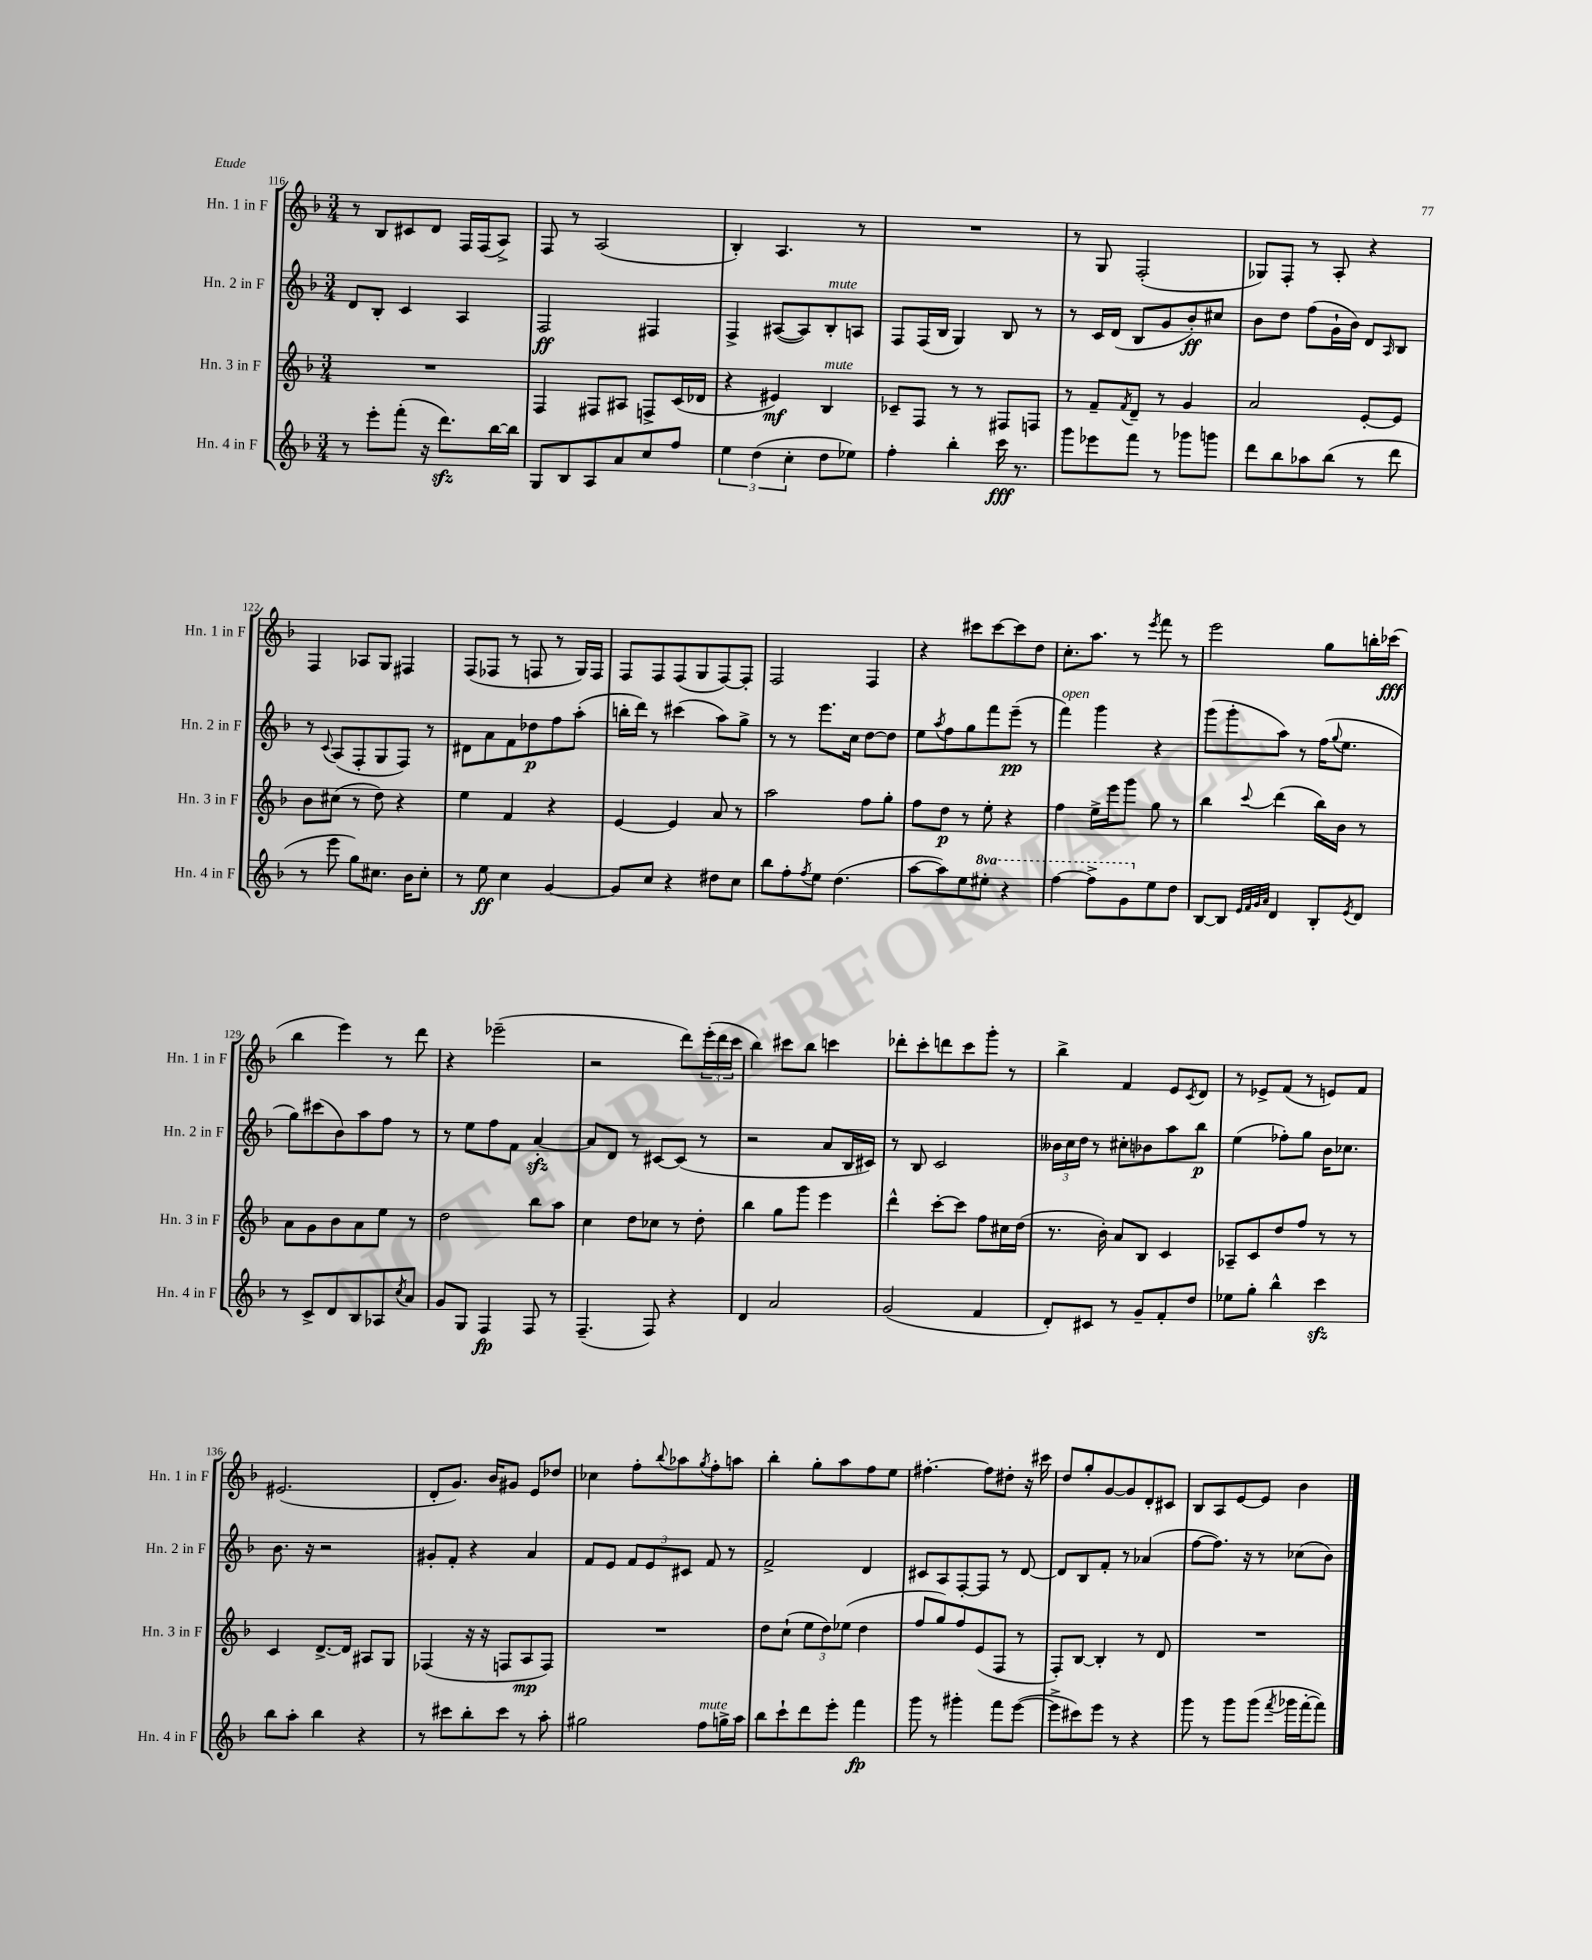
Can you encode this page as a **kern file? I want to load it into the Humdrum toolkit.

**kern	**kern	**kern	**kern
*staff4	*staff3	*staff2	*staff1
*clefG2	*clefG2	*clefG2	*clefG2
*k[b-]	*k[b-]	*k[b-]	*k[b-]
*M3/4	*M3/4	*M3/4	*M3/4
8r	2.r	8d	8r
8eee'	.	8B-'	8B-
(8fff'	.	4c	8c#
16r	.	.	8d
8.ddd)	.	.	.
.	.	4A	16F
.	.	.	(16F
[16bb-	.	.	8A^)
16bb-]	.	.	.
=	=	=	=
8G	4F	2F	8F
8B-	.	.	8r
8A	8F#	.	(2A
8a	8A#	.	.
8cc	8F^	4F#	.
8ff	(16c	.	.
.	16d-	.	.
=	=	=	=
6ee	4r	4F^	4B-')
(6dd	.	.	.
.	4e#)	([8A#	4.A
6cc'	.	.	.
.	.	8A#])	.
8dd	4B-	8B-'	.
8ee-)	.	8A	8r
=	=	=	=
4ff'	8c-~	8F	2.r
.	8F	(16F	.
.	.	16B-	.
4bb-'	8r	4G)	.
.	8r	.	.
16ccc	8F#	8B-	.
8.r	.	.	.
.	8F	8r	.
=	=	=	=
8ggg	8r	8r	8r
8eee-	8f~	16c	8G
.	.	(16d	.
.	8qf	.	.
8fff	8d~	8B-	(2F'
8r	8r	8g	.
8ggg-	4g	8b-')	.
8ggg	.	8cc#	.
=	=	=	=
8ddd	2a	8b-	8G-)
8bb-	.	8dd	8F'
8aa-	.	(8ff	8r
(8bb-	.	16g`	8A'
.	.	16b-)	.
8r	[8e'	8d	4r
.	.	16qqA	.
8ddd	8e]	8B-	.
=	=	=	=
8r	8b-	8r	4F
.	.	8qqc	.
8eee	(8cc#	(8A	.
8gg)	8r	8F'	8A-
8.cc#	8dd)	8G	8G
.	4r	8F)	4F#
16b-	.	.	.
8cc#'	.	8r	.
=	=	=	=
8r	4ee	8d#	(8F
8ee	.	8a	8F-
4cc	4f	8f	8r
.	.	8dd-	8F
[4g	4r	8ff	8r
.	.	(8aa'	16G)
.	.	.	16F
=	=	=	=
8g]	[4e	16bb'	8F
.	.	16ddd)	.
8cc	.	8r	8F
4r	4e]	(4ccc#	(8F
.	.	.	8G
8dd#	8a	8aa)	[8F)
8cc	8r	8gg^	8F']
=	=	=	=
8bb-	2aa	8r	2F
8ff'	.	8r	.
8qff	.	.	.
8ee	.	8.eee	.
(4.dd	.	.	.
.	.	16cc	.
.	8ff	[8dd	4F
.	8gg'	8dd]	.
=	=	=	=
[8aa	8ff	8ee	4r
.	.	8qaa	.
8aa])	8dd	8ff	.
8ee	8r	8gg	8ccc#
8eee#'	8ee'	8fff	[8ccc#
4r	4r	(8eee~	8ccc#]
.	.	8r	8dd
=	=	=	=
[4fff	4ff	4fff)	8.cc'
.	.	.	8.aa
8fff^]	16ee^	4ggg	.
.	16eee	.	.
8gg	8ggg	.	8r
.	.	.	8qeee
8ee	8gg	4r	8fff
8dd	8r	.	8r
=	=	=	=
[8B-	4bb-	(8ggg	2eee
8B-]	.	8ggg'	.
32qqe	.	.	.
32qqf	.	.	.
32qqg	.	.	.
32qqa	8qqccc	.	.
4d	(4ddd	8aa)	.
.	.	8r	.
8B-'	16bb-)	(16ff	8gg
.	.	8qqgg	.
.	16b-	8.ee	.
8qe	.	.	.
8d	8r	.	16bb'
.	.	.	(16ccc-
=	=	=	=
8r	8a	8gg)	4bb-
8c^	8g	(8ccc#	.
8d	8b-	8b-)	4eee)
8B-	8a	8aa	.
8A-	8ee	8ff	8r
8qcc	.	.	.
8a	8r	8r	8ddd
=	=	=	=
8g	2dd	8r	4r
8G	.	8ee	.
4F	.	8ff	(2eee-~
.	.	8f	.
8F	8bb-	[4a'	.
8r	8aa	.	.
=	=	=	=
(4.F~	4cc	8a]	2r
.	.	8d	.
.	8dd	8r	.
8F)	8cc-	[8c#	.
4r	8r	(8c#]	8ddd)
.	8dd'	8r	(24eee'
.	.	.	24ddd
.	.	.	24ccc
=	=	=	=
4d	4bb-	2r	4bb-)
2a	8gg	.	8ccc#
.	8ggg	.	8bb-
.	4eee	8a	4ccc
.	.	16B-	.
.	.	16c#)	.
=	=	=	=
(2g	4ddd^^	8r	8ddd-'
.	.	8B-	8ccc'
.	[8ccc'	2c	8ddd
.	8ccc]	.	8ccc
4f	8ff	.	8ggg'
.	16cc#	.	8r
.	(16dd	.	.
=	=	=	=
8d')	8.r	24b--	4bb-^
.	.	24cc	.
.	.	24dd	.
8c#	.	8r	.
.	16b-')	.	.
8r	8a	8cc#'	4f
8g~	8B-	8b-	.
8f'	4c	8aa	8e
.	.	.	8qc
8dd	.	8bb-	8d
=	=	=	=
8ee-	8A-~	(4ee	8r
8gg'	8c	.	8e-^
4bb-^^	8dd	8ff-')	(8f
.	8ff	8gg	8r
4ccc	8r	16b-	8e)
.	.	8.cc-	.
.	8r	.	8f
=	=	=	=
8bb-	4c	8.b-	(2.e#
8aa'	.	.	.
.	.	16r	.
4bb-	[8.d^	2r	.
.	16d]	.	.
4r	8A#	.	.
.	8G	.	.
=	=	=	=
8r	(4F-	8g#'	8d'
8ccc#	.	8f'	8.g)
8bb-'	16r	4r	.
.	16r	.	16b-
8ccc#	8F	.	8g#
8r	8A	4a	8e
8aa'	8F)	.	8dd-
=	=	=	=
2gg#	2.r	8f	4cc-
.	.	8e	.
.	.	12f	8ff'
.	.	12e	.
.	.	.	8qqbb-
.	.	.	8aa-
.	.	12c#	.
.	.	.	8qgg
8ff	.	8f	8ff'
16gg^	.	8r	8aa
16aa	.	.	.
=	=	=	=
8bb-	8dd	2f^	4bb-'
8ccc`	(8cc`	.	.
8ddd	12ee	.	8gg'
.	12dd)	.	.
8eee'	.	.	8aa
.	(12ee-	.	.
4fff	4dd	4d	8ff
.	.	.	8ee
=	=	=	=
8ggg	8ff	8c#	[4.ff#'
8r	8gg)	8A	.
4ggg#'	8ff	[8F'	.
.	(8e	8F]	8ff#]
8fff	8F	8r	8dd#'
([8eee	8r	[8d	16r
.	.	.	16ccc#
=	=	=	=
8eee^]	8F')	8d]	8dd
8ccc#)	[8B-	8B-	8gg'
8eee	4B-']	8f'	[8g
8r	.	8r	8g]
4r	8r	(4a-	8d'
.	8d	.	8c#
=	=	=	=
8ggg	2.r	[8ff	8B-
8r	.	8.ff])	8A
8ggg	.	.	[8e
.	.	16r	.
(8ggg	.	8r	8e]
8qfff	.	.	.
16ggg-	.	(8cc-	4b-
[16fff'	.	.	.
8fff])	.	8b-)	.
==	==	==	==
*-	*-	*-	*-
